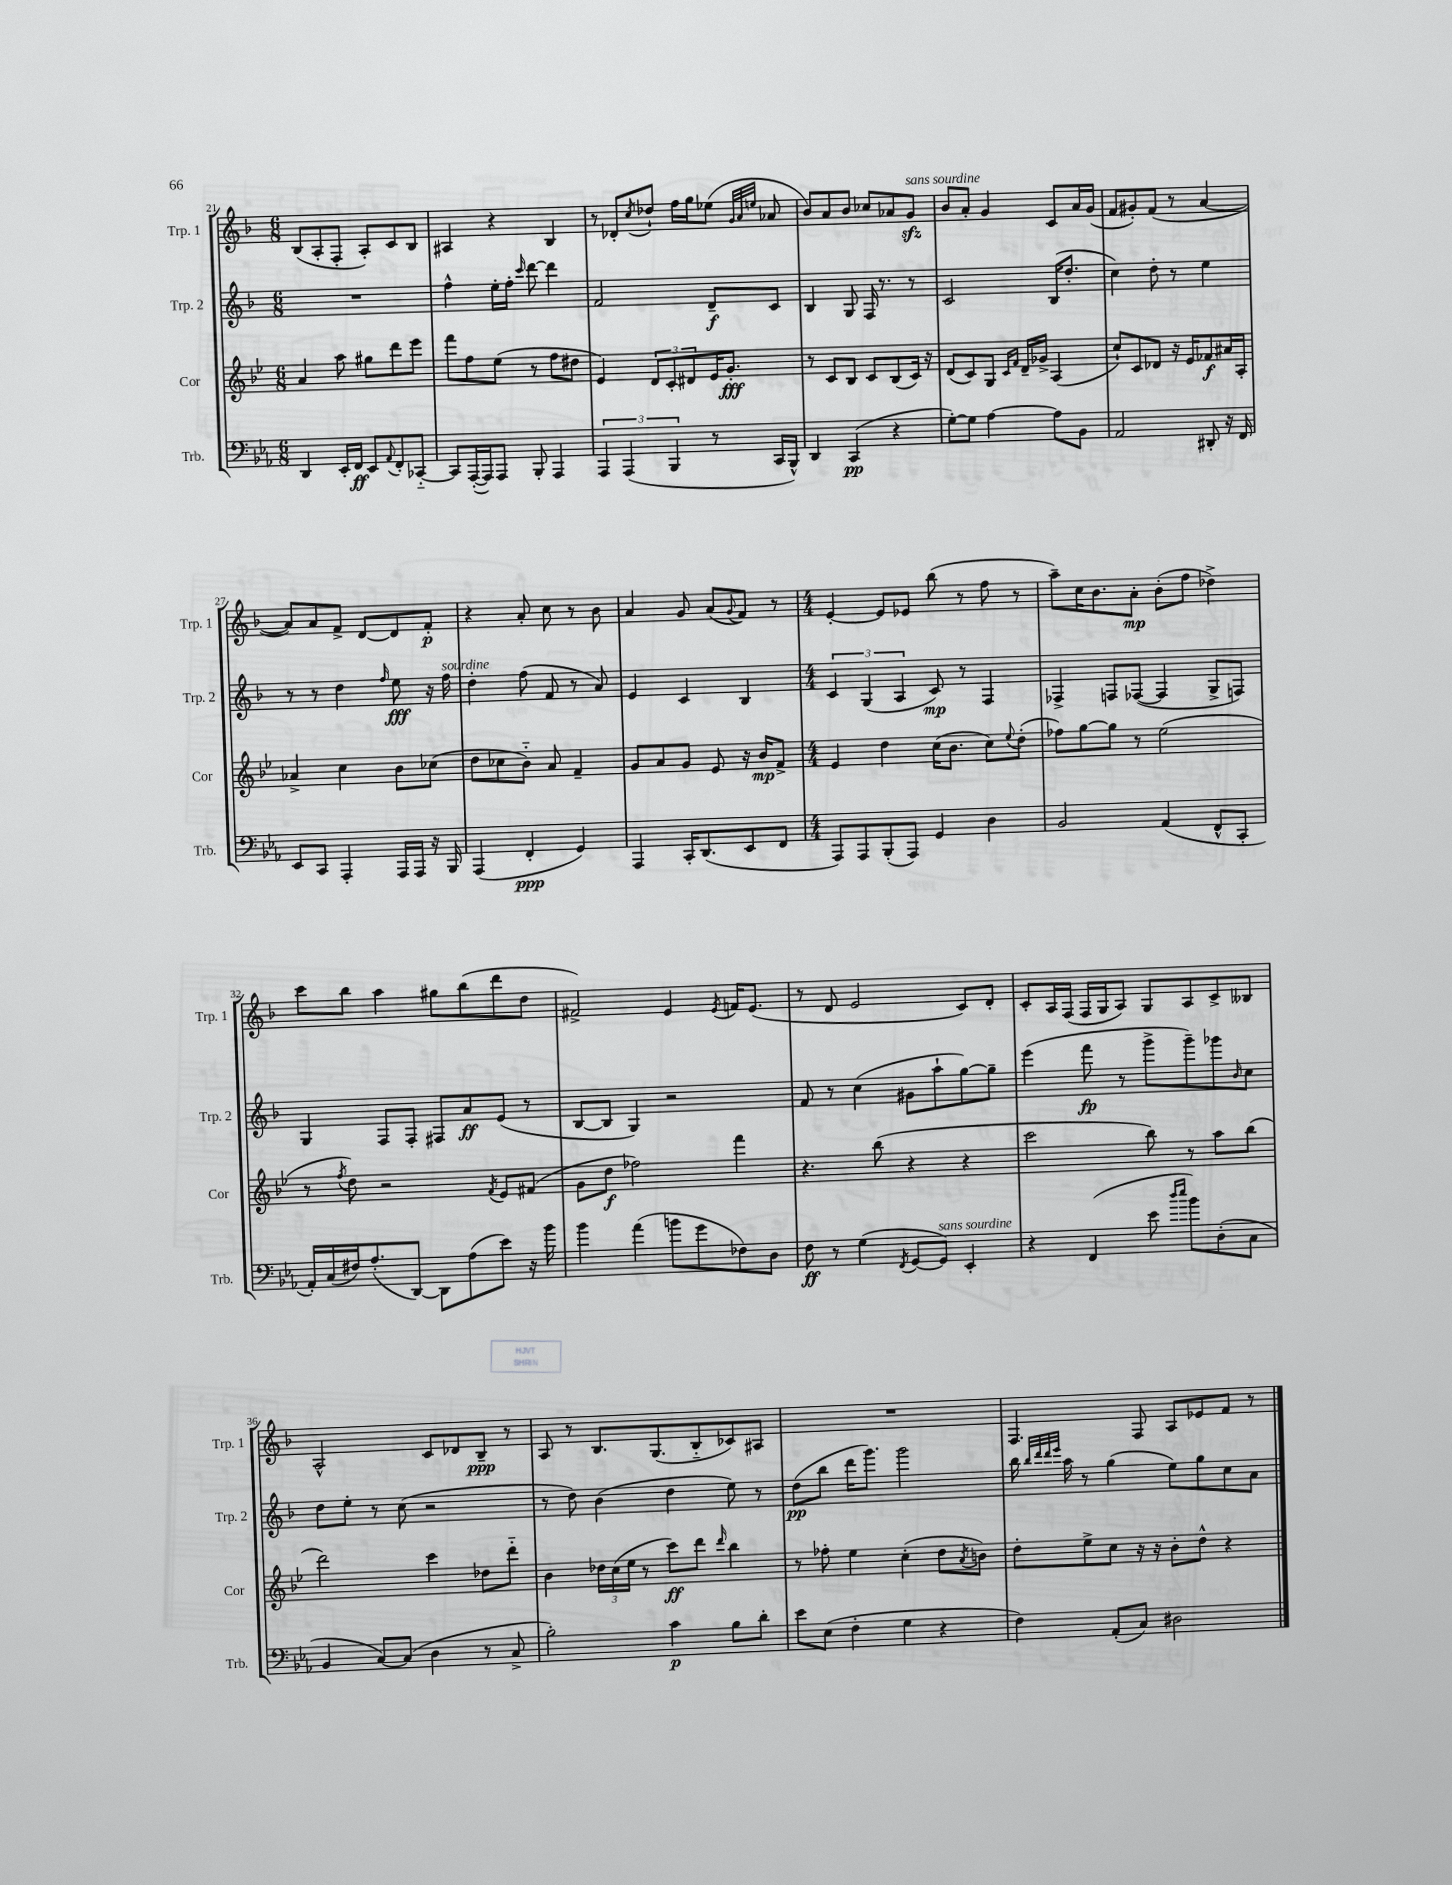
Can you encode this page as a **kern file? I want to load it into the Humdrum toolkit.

**kern	**dynam	**kern	**dynam	**kern	**dynam	**kern	**dynam
*part4	*part4	*part3	*part3	*part2	*part2	*part1	*part1
*staff4	*staff4	*staff3	*staff3	*staff2	*staff2	*staff1	*staff1
*I"Trb.	*	*I"Cor	*	*I"Trp. 2	*	*I"Trp. 1	*
*I'Trb.	*	*I'Cor	*	*I'Trp. 2	*	*I'Trp. 1	*
*clefF4	*	*clefG2	*	*clefG2	*	*clefG2	*
*k[b-e-a-]	*	*k[b-e-]	*	*k[b-]	*	*k[b-]	*
*M6/8	*	*M6/8	*	*M6/8	*	*M6/8	*
=21	=21	=21	=21	=21	=21	=21	=21
4DD/	.	4a/	.	2.r	.	(8B-/L	.
.	.	.	.	.	.	8A'/	.
16EE-'/LL	.	8aa\	.	.	.	8F'/J	.
16FF/JJ	ff	.	.	.	.	.	.
8EE-/L	.	8gg#X\L	.	.	.	8A'/L)	.
8qqAA-/	.	.	.	.	.	.	.
8FF'/	.	8ddd\	.	.	.	8c/	.
[8CC-X/J	.	8eee-\J	.	.	.	8B-/J	.
=22	=22	=22	=22	=22	=22	=22	=22
8CC-/L]	.	8fff\L	.	4ff^^\	.	4A#X/	.
([16AAA-'/L	.	8ff\	.	.	.	.	.
16AAA-/J])	.	.	.	.	.	.	.
8AAA-/J	.	(8ee-\J	.	16ee'\LL	.	4r	.
.	.	.	.	16ff'\JJ	.	.	.
.	.	.	.	16qqccc/	.	.	.
8BBB-'/	.	8r	.	[8ddd\	.	.	.
4AAA-/	.	8ff\L	.	4ddd\]	.	4B-/	.
.	.	8dd#X\J	.	.	.	.	.
=23	=23	=23	=23	=23	=23	=23	=23
6AAA-/	.	4e-/)	.	2f/	.	8r	.
.	.	.	.	.	.	8d-X'/L	.
(6AAA-/	.	.	.	.	.	.	.
.	.	.	.	.	.	8qcc/	.
.	.	12d/L	.	.	.	8dd-X`/J	.
6BBB-/	.	12c'/	.	.	.	.	.
.	.	.	.	.	.	16ff\LL	.
.	.	12d#X/	.	.	.	.	.
.	.	.	.	.	.	16gg\J	.
8r	.	16e-/K	.	8d~/L	f	(8ee-X\J	.
.	.	8.g'/J	fff	.	.	.	.
.	.	.	.	.	.	32qqg/LLL	.
.	.	.	.	.	.	32qqa/	.
.	.	.	.	.	.	32qqeen/JJJ	.
16CC/LL	.	.	.	8c/J	.	8a-X/	.
16BBB-^^/JJ)	.	.	.	.	.	.	.
=24	=24	=24	=24	=24	=24	=24	=24
4DD/	.	8r	.	4B-/	.	8b-/L)	.
.	.	8c/L	.	.	.	8a/	.
(4CC/	pp	8B-/J	.	8G/	.	8b-/J	.
.	.	8c/L	.	16F/	.	8cc-X/L	.
.	.	.	.	8.r	.	.	.
4r	.	(8B-/	.	.	.	8a-X/	.
!	!	!	!	!	!	!LO:TX:a:i:t=sans sourdine	!
.	.	16c/Jk)	.	8r	.	8gzz/J	.
.	.	16r	.	.	.	.	.
=25	=25	=25	=25	=25	=25	=25	=25
[8G'\L)	.	(8d/L	.	2c/	.	8b-/L	.
8G\J]	.	8c/)	.	.	.	8a'/J	.
[4A-\	.	8G/J	.	.	.	4g/	.
.	.	16qqc/LL	.	.	.	.	.
.	.	16qqf/JJ	.	.	.	.	.
.	.	16d~/LL	.	.	.	.	.
.	.	16g-X^/JJ	.	.	.	.	.
8A-\L]	.	(4A/	.	(16B-/KL	.	8c/L	.
.	.	.	.	8.dd'/J	.	.	.
8BB-\J	.	.	.	.	.	16a/L	.
.	.	.	.	.	.	(16g/JJ	.
=26	=26	=26	=26	=26	=26	=26	=26
2AA-/	.	8cc`/L)	.	4cc\)	.	8f/L	.
.	.	8c/	.	.	.	8g#X'/)	.
.	.	8d-X/J	.	8dd'\	.	(8f/J	.
.	.	16r	.	8r	.	8r	.
.	.	16e-/KL	.	.	.	.	.
8DD#X'/	.	8f-X/	f	4ee\	.	[4a/	.
16r	.	16a#X/L	.	.	.	.	.
16FF/	.	16A'/JJ	.	.	.	.	.
!!LO:LB:g=z
=27	=27	=27	=27	=27	=27	=27	=27
8EE-/L	.	4a-X^/	.	8r	.	8a/L])	.
8CC/J	.	.	.	8r	.	8a/	.
4AAA-'/	.	4cc\	.	4dd\	.	8f^/J	.
.	.	.	.	.	.	[8d/L	.
.	.	.	.	16qqff/	.	.	.
16AAA-/LL	.	8b-\L	.	8ee\	fff	8d/]	.
16AAA-/JJ	.	.	.	.	.	.	.
16r	.	(8cc-X\J	.	16r	.	8f'/J	p
!	!	!	!	!LO:TX:a:i:t=sourdine	!	!	!
16BBB-/	.	.	.	16ff\	.	.	.
=28	=28	=28	=28	=28	=28	=28	=28
(4AAA-/	.	8dd\L	.	4dd'\	.	4r	.
.	.	8cc-X\	.	.	.	.	.
4FF'/	ppp	8b-\J)	.	(8ff\	.	8a'/	.
.	.	8a/	.	8f/	.	8cc\	.
4GG/)	.	4f~/	.	8r	.	8r	.
.	.	.	.	8a/)	.	8b-\	.
=29	=29	=29	=29	=29	=29	=29	=29
4AAA-/	.	8g/L	.	4e/	.	4a/	.
.	.	8a/	.	.	.	.	.
16CC'/KL	.	8g/J	.	4c/	.	8g/	.
(8.DD/	.	.	.	.	.	.	.
.	.	8e-/	.	.	.	(8a/L	.
.	.	.	.	.	.	8qqg/	.
8EE-/	.	16r	.	4B-/	.	8f/J)	.
.	.	16b-/KL	mp	.	.	.	.
8FF/J	.	8f^/J	.	.	.	8r	.
=30	=30	=30	=30	=30	=30	=30	=30
*M4/4	*	*M4/4	*	*M4/4	*	*M4/4	*
8AAA-/L)	.	4e-/	.	6c/	.	[4e'/	.
8AAA-/	.	.	.	.	.	.	.
.	.	.	.	(6G/	.	.	.
(8BBB-'/	.	4dd\	.	.	.	8e/L]	.
.	.	.	.	6A/	.	.	.
8AAA-/J)	.	.	.	.	.	8e-X/J	.
4GG/	.	(16cc\KL	.	8c/)	mp	(8bb-\	.
.	.	8.b-\J	.	.	.	.	.
.	.	.	.	8r	.	8r	.
4D\	.	8cc\L)	.	4F/	.	8ff\	.
.	.	8qqee-/	.	.	.	.	.
.	.	(8dd'\J	.	.	.	8r	.
=31	=31	=31	=31	=31	=31	=31	=31
2BB-/	.	8ff-X\L)	.	4F-X^/	.	8aa~\L)	.
.	.	[8gg\	.	.	.	16cc\K	.
.	.	.	.	.	.	8.b-\	.
.	.	8gg\J]	.	8Fn/L	.	.	.
.	.	8r	.	([8F-X/J	.	8a'\J	mp
(4AA-/	.	(2ee-\	.	4F-/]	.	(8b-'\L	.
.	.	.	.	.	.	8ff\J	.
8FF^^/L	.	.	.	8G^/L	.	4dd-X^\)	.
8CC'/J	.	.	.	8Fn/J)	.	.	.
!!LO:LB:g=z
=32	=32	=32	=32	=32	=32	=32	=32
16AA-'/LL)	.	8r	.	4G/	.	8ccc\L	.
(16C/	.	.	.	.	.	.	.
.	.	8qff/	.	.	.	.	.
16F#X/J)	.	8dd\)	.	.	.	8bb-\J	.
(8.A-'/	.	.	.	.	.	.	.
.	.	2r	.	8F/L	.	4aa\	.
[8DD/J)	.	.	.	8F'/J	.	.	.
8DD\L]	.	.	.	8F#X/L	.	8gg#X\L	.
(8A-\	.	.	.	8a/	ff	(8bb-\	.
.	.	8qf/	.	.	.	.	.
8e-\J)	.	8e-/L	.	(8e/J	.	8ddd\	.
16r	.	(8f#X/J	.	8r	.	8dd\J	.
16b-\	.	.	.	.	.	.	.
=33	=33	=33	=33	=33	=33	=33	=33
4b-\	.	8g\L	.	[8B-/L	.	2f#X^/)	.
.	.	8dd\J	f	8B-/J]	.	.	.
(4a-\	.	2ff-X\)	.	4G/)	.	.	.
8bn\L	.	.	.	2r	.	4e/	.
8g\	.	.	.	.	.	.	.
.	.	.	.	.	.	8qe/	.
8F-X\)	.	4fff\	.	.	.	16fn/KL	.
.	.	.	.	.	.	(8.e/J	.
8D\J	.	.	.	.	.	.	.
=34	=34	=34	=34	=34	=34	=34	=34
8F\	ff	4.r	.	8f/	.	8r	.
8r	.	.	.	8r	.	8d/	.
(4G\	.	.	.	(4cc\	.	2e/	.
.	.	(8bb-\	.	.	.	.	.
8qFF/	.	.	.	.	.	.	.
[8GG/L	.	4r	.	8g#X\L	.	.	.
!LO:TX:a:i:t=sans sourdine	!	!	!	!	!	!	!
8GG/J])	.	.	.	8aa`\	.	.	.
4EE-'/	.	4r	.	[8gg\)	.	8c/L)	.
.	.	.	.	8gg~\J]	.	8d'/J	.
=35	=35	=35	=35	=35	=35	=35	=35
4r	.	2ccc\	.	(4eee\	.	8c'/L	.
.	.	.	.	.	.	16A/L	.
.	.	.	.	.	.	(16F/JJ	.
(4FF/	.	.	.	8fff\	fp	16F/LL	.
.	.	.	.	.	.	16G/J	.
.	.	.	.	8r	.	8A/J)	.
8e-\	.	8bb-\)	.	8ggg^\L	.	8G/L	.
16qqdd/LL	.	.	.	.	.	.	.
16qqee-/JJ	.	.	.	.	.	.	.
8b-\L)	.	8r	.	8ggg~\)	.	8A/	.
(8D'\	.	8aa\L	.	8ggg-X\	.	8c^/	.
.	.	.	.	16qqb-/	.	.	.
8C\J	.	(8bb-\J	.	8cc\J	.	8B--X/J	.
!!LO:LB:g=z
=36	=36	=36	=36	=36	=36	=36	=36
4BB-/	.	2ddd\)	.	8dd\L	.	2A^^/	.
.	.	.	.	8ee'\J	.	.	.
[8C/L)	.	.	.	8r	.	.	.
(8C/J]	.	.	.	(8cc\	.	.	.
4D\	.	4ccc\	.	2r	.	8c/L	.
.	.	.	.	.	.	8d-X/	.
8r	.	8dd-X\L	.	.	.	8B-~/J	ppp
8C^/	.	8ddd\J	.	.	.	8r	.
=37	=37	=37	=37	=37	=37	=37	=37
2B-'\)	.	4b-\	.	8r	.	8A/	.
.	.	.	.	8dd\)	.	8r	.
.	.	24dd-X\LL	.	(4b-\	.	8.B-/L	.
.	.	(24cc\	.	.	.	.	.
.	.	24ee-\JJ	.	.	.	.	.
.	.	8r	.	.	.	.	.
.	.	.	.	.	.	(8.G/	.
4c\	p	8ccc\L)	ff	4dd\	.	.	.
.	.	8ddd\J	.	.	.	8B-/	.
.	.	16qqddd/	.	.	.	.	.
8B-\L	.	4bb-\	.	8ee\)	.	8c-X/)	.
8d'\J	.	.	.	8r	.	8A#X/J	.
=38	=38	=38	=38	=38	=38	=38	=38
8e-\L	.	8r	.	(8dd\L	pp	1r	.
(8E-\J	.	8ff-X'\	.	8bb-\J	.	.	.
4F'\	.	4ee-\	.	16ddd\KL	.	.	.
.	.	.	.	8.ggg\J)	.	.	.
4G\	.	(4cc'\	.	2ggg\	.	.	.
4r	.	8dd\L	.	.	.	.	.
.	.	8qa/	.	.	.	.	.
.	.	8bn\J)	.	.	.	.	.
=39	=39	=39	=39	=39	=39	=39	=39
4F\)	.	8dd'\L	.	16bb-\	.	4.F/	.
.	.	.	.	32qqbb-/LLL	.	.	.
.	.	.	.	32qqddd/	.	.	.
.	.	.	.	32qqddd/	.	.	.
.	.	.	.	32qqeee/JJJ	.	.	.
.	.	.	.	16aa\	.	.	.
.	.	8ee-^\	.	8r	.	.	.
(8AA-'/L	.	8cc\J	.	(4gg\	.	.	.
8C/J)	.	16r	.	.	.	8F/	.
.	.	16r	.	.	.	.	.
2D#X\	.	8b-'\L	.	8ee\L)	.	8A/L	.
.	.	8dd^^\J	.	8gg\	.	8e-X/	.
.	.	4r	.	8cc\	.	8f/J	.
.	.	.	.	8a\J	.	8r	.
==	==	==	==	==	==	==	==
*-	*-	*-	*-	*-	*-	*-	*-
